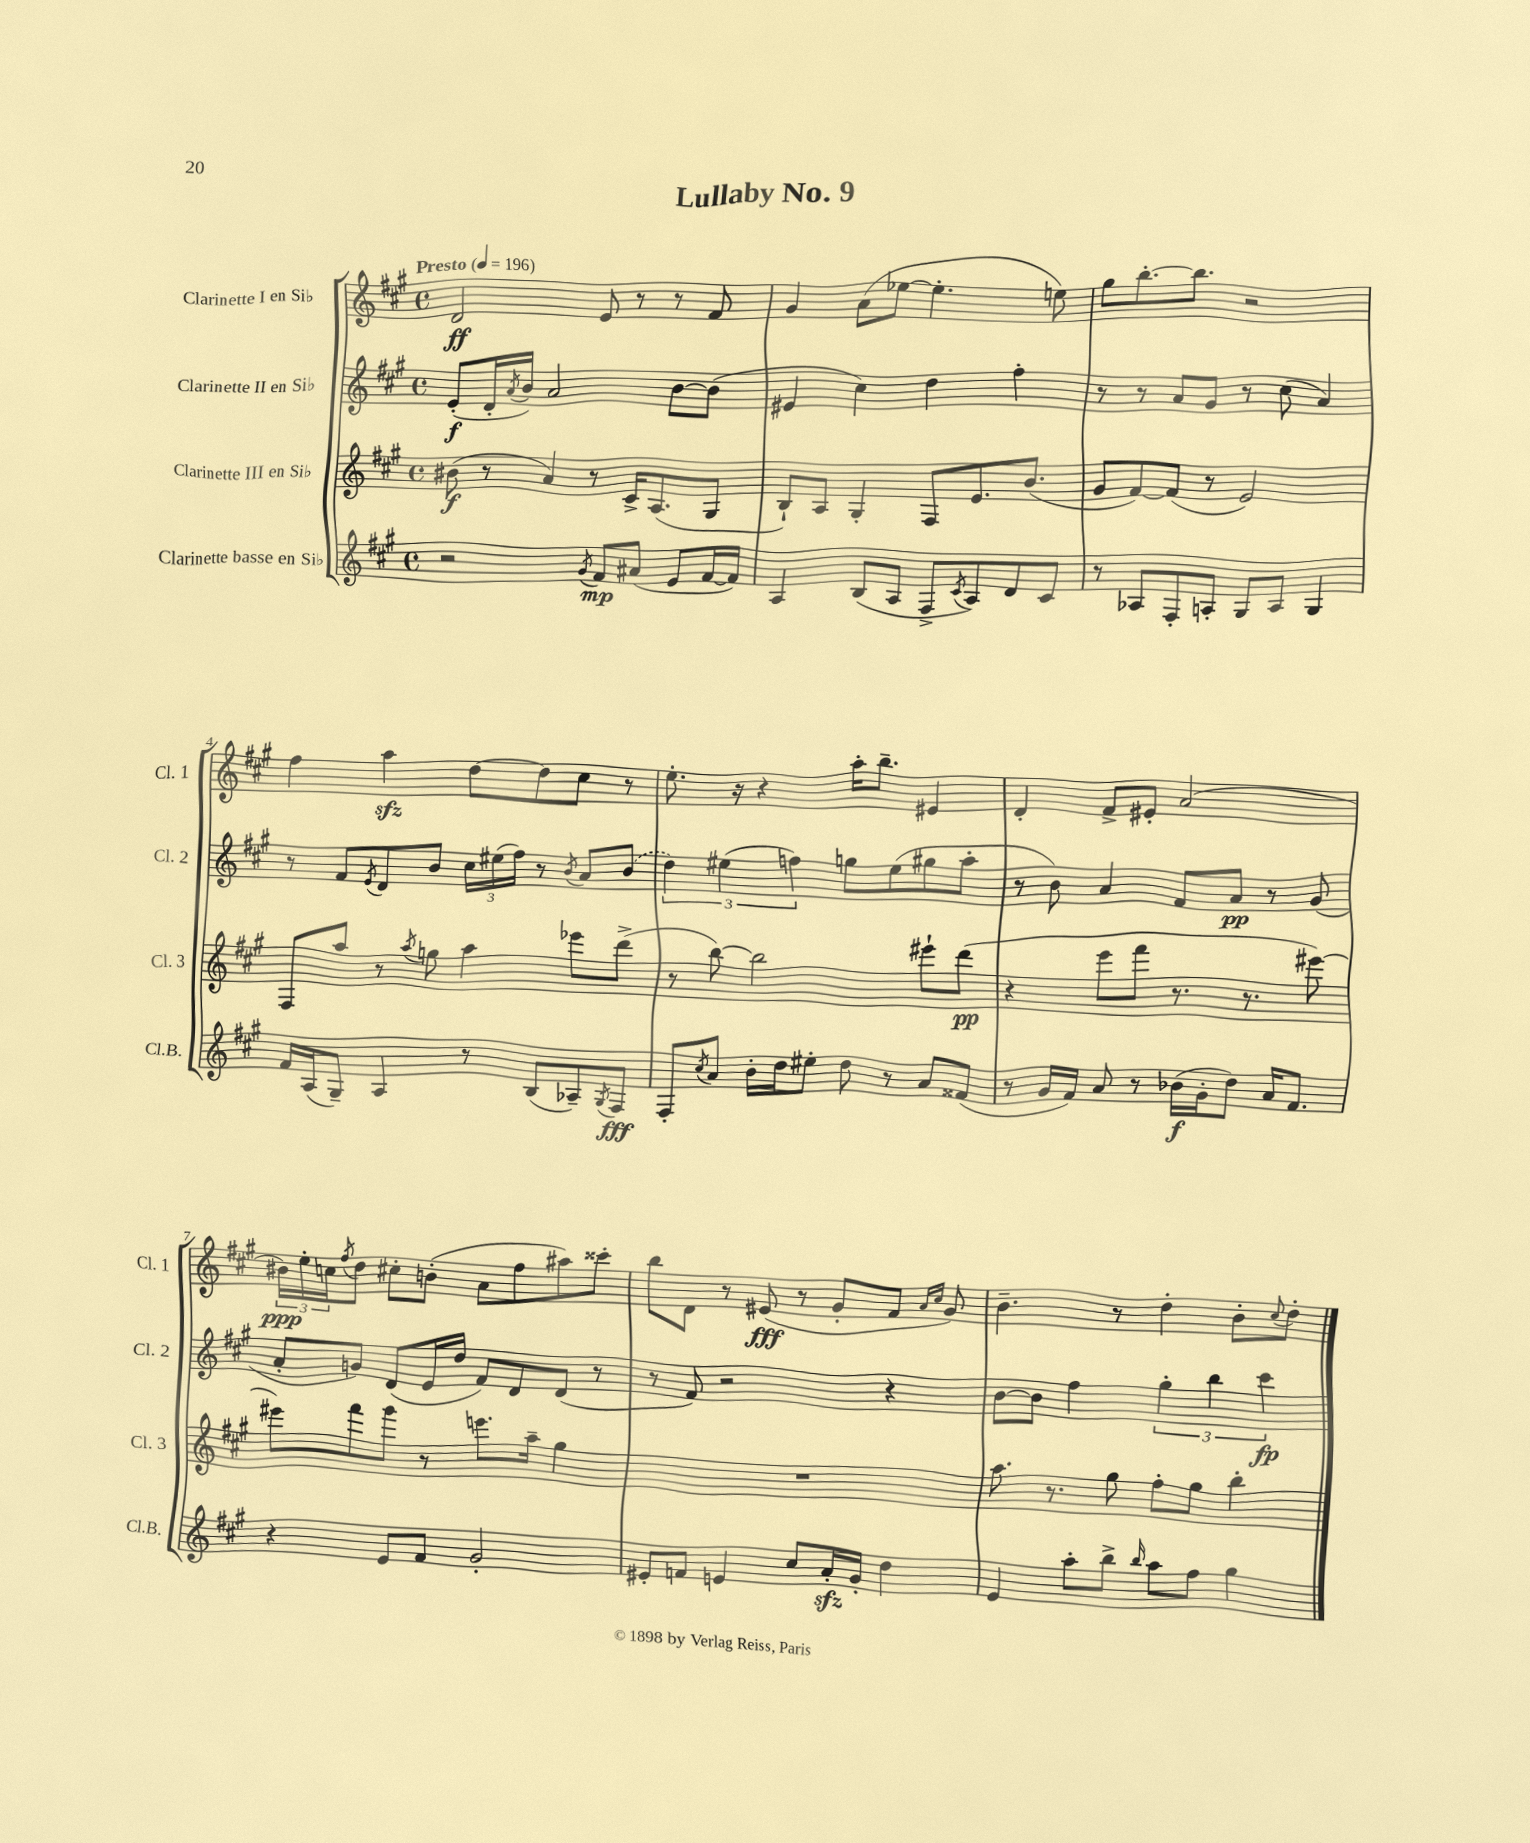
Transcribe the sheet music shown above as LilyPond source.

\header { title = "Lullaby No. 9" }
<<
\new StaffGroup <<
\new Staff = "s0" \with { instrumentName = "Clarinette I en Sib" shortInstrumentName = "Cl. 1" } {
    \clef treble \key a \major \defaultTimeSignature \time 4/4 \tempo "Presto" 4 = 196
    d'2\ff e'8 r8 r8 fis'8 |
    gis'4 a'8( ees''8~ ees''4.-. e''8) |
    gis''8 b''8.~-. b''8. r2 |
    fis''4 a''4\sfz d''8~ d''8 cis''8 r8 |
    e''8.-. r16 r4 a''16-. b''8.-- eis'4 |
    d'4-. fis'8-> eis'8-. a'2( |
    \tuplet 3/2 { bis'16\ppp) e''16-. c''16 } \acciaccatura { fis''8 } d''8 cis''8-. b'8-.( a'8 fis''8 ais''8) cisis'''8-. |
    b''8 d'8 r8 eis'8\fff( r8 gis'8-. fis'8 \grace { a'16 cis''16 } gis'8) |
    b'4.-- r8 d''4-. b'8-. \appoggiatura { cis''8 } d''8-. \bar "|." |
}
\new Staff = "s1" \with { instrumentName = "Clarinette II en Sib" shortInstrumentName = "Cl. 2" } {
    \clef treble \key a \major \defaultTimeSignature \time 4/4
    e'8-.\f( d'16-. \acciaccatura { a'8 } b'16) a'2 b'8~ b'8( |
    eis'4 cis''4) d''4 fis''4-. |
    r8 r8 a'8 gis'8 r8 cis''8( a'4) |
    r8 fis'8 \acciaccatura { e'8 } d'8 b'8 \tuplet 3/2 { cis''16 eis''16( fis''16) } r8 \acciaccatura { b'8 } a'8 \once \slurDashed b'8( |
    \tuplet 3/2 { d''4) eis''4( f''4) } g''8 eis''8( gis''8 a''8-. |
    r8 b'8) a'4 fis'8 a'8\pp r8 gis'8( |
    a'8-. g'8) d'8( e'16 d''16 fis'8) d'8 d'8( r8 |
    r8 fis'8) r2 r4 |
    b'8~ b'8 fis''4 \tuplet 3/2 { gis''4-. b''4 cis'''4\fp } \bar "|." |
}
\new Staff = "s2" \with { instrumentName = "Clarinette III en Sib" shortInstrumentName = "Cl. 3" } {
    \clef treble \key a \major \defaultTimeSignature \time 4/4
    bis'8\f( r8 a'4) r8 cis'16-> a8.( gis8 |
    b8-!) a8 gis4-. fis8 e'8. b'8.( |
    gis'8 fis'8~) fis'8( r8 e'2) |
    fis8 a''8 r8 \acciaccatura { a''8 } g''8 a''4 ees'''8 d'''8->( |
    r8 b''8~) b''2 eis'''8-! d'''8\pp( |
    r4 e'''8 fis'''8 r8. r8. eis'''8~) |
    eis'''8 fis'''8 gis'''8 r8 e'''8. a''16-- gis''4 |
    R1 |
    a''8. r8. gis''8 fis''8-. gis''8 b''4-. \bar "|." |
}
\new Staff = "s3" \with { instrumentName = "Clarinette basse en Sib" shortInstrumentName = "Cl.B." } {
    \clef treble \key a \major \defaultTimeSignature \time 4/4
    r2 \acciaccatura { gis'8 } fis'8\mp ais'8( e'8 fis'16~ fis'16) |
    a4 b8( a8 fis8-> \acciaccatura { cis'8 } a8) d'8 cis'8 |
    r8 aes8 fis8-. a8-. gis8 a8 gis4 |
    fis'16 a16( gis8--) a4 r8 b8( aes8--) \acciaccatura { gis8 } fis8\fff |
    fis8-. \acciaccatura { cis''8 } a'8 b'16-. d''16 eis''8-. d''8 r8 a'8 fisis'8( |
    r8 gis'16 fis'16) a'8 r8 bes'16\f( gis'16-. d''8) a'16 fis'8. |
    r4 e'8 fis'8 gis'2-. |
    eis'8-. f'8 e'4 cis''8 a'16-.\sfz gis'16-. d''4 |
    e'4 a''8-. b''8-> \grace { b''16 } a''8 fis''8 gis''4 \bar "|." |
}
>>
>>
